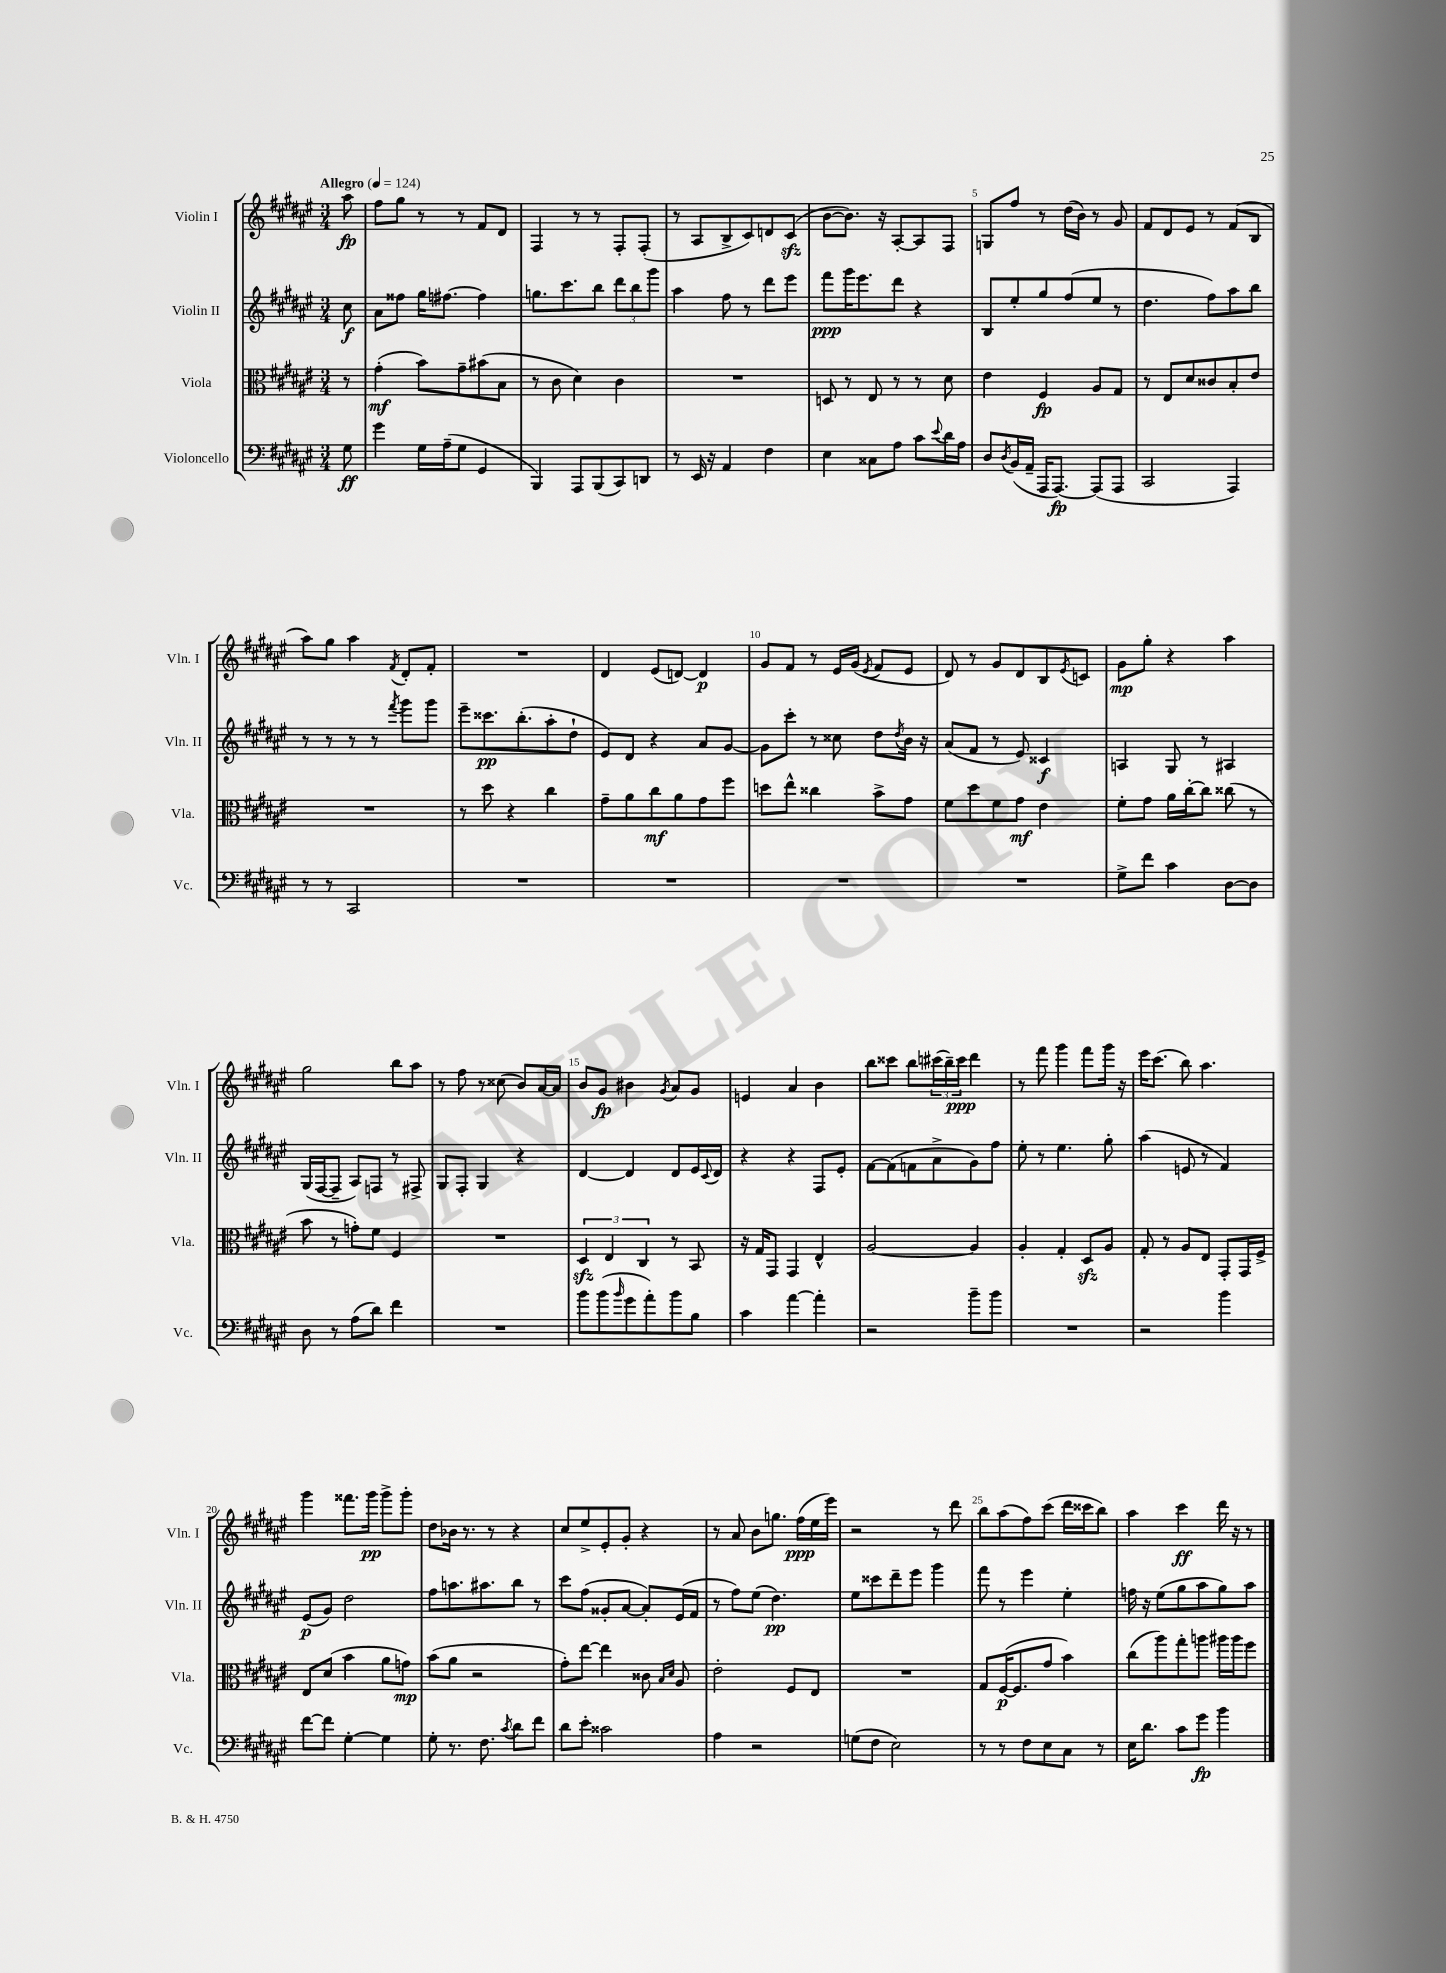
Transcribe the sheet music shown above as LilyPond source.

<<
\new StaffGroup <<
\new Staff = "s0" \with { instrumentName = "Violin I" shortInstrumentName = "Vln. I" } {
    \clef treble \key fis \major \numericTimeSignature \time 3/4 \partial 8 \tempo "Allegro" 4 = 124
    ais''8\fp |
    fis''8 gis''8 r8 r8 fis'8 dis'8 |
    fis4 r8 r8 fis8-. fis8-.( |
    r8 ais8 b8-> cis'8) d'8 cis'8\sfz( |
    b'8~ b'8.) r16 ais8~-. ais8 fis8 |
    g8 fis''8 r8 dis''16( b'16) r8 gis'8 |
    fis'8 dis'8 eis'8 r8 fis'8( b8 |
    ais''8) gis''8 ais''4 \acciaccatura { fis'8 } dis'8-. fis'8-. |
    R2. |
    dis'4 eis'8( d'8~) d'4\p |
    gis'8 fis'8 r8 eis'16 gis'16( \acciaccatura { eis'8 } fis'8 eis'8 |
    dis'8) r8 gis'8 dis'8 b8 \acciaccatura { eis'8 } c'8 |
    gis'8\mp gis''8-. r4 ais''4 |
    gis''2 b''8 ais''8 |
    r8 fis''8 r8 cisis''8( b'8) ais'16~ ais'16 |
    b'8 gis'8\fp bis'4 \acciaccatura { gis'8 } ais'8 gis'8 |
    e'4 ais'4 b'4 |
    b''8 cisis'''8 b''8 \tuplet 3/2 { cis'''16( b''16--) cis'''16\ppp } dis'''4 |
    r8 fis'''8 gis'''4 fis'''8 gis'''16 r16 |
    eis'''16 cis'''8.( b''8) ais''4. |
    gis'''4 fisis'''8. gis'''16\pp gis'''8-> gis'''8-. |
    dis''8 bes'16 r8. r8 r4 |
    cis''8 eis''8-> eis'8-. gis'8-. r4 |
    r8 ais'8 b'8 g''8. fis''16\ppp( eis''16 eis'''16) |
    r2 r8 dis'''8 |
    b''8 ais''8( fis''8) cis'''8( dis'''16 cisis'''16 b''8) |
    ais''4 cis'''4\ff dis'''16 r16 r8 \bar "|." |
}
\new Staff = "s1" \with { instrumentName = "Violin II" shortInstrumentName = "Vln. II" } {
    \clef treble \key fis \major \numericTimeSignature \time 3/4 \partial 8
    cis''8\f |
    ais'8 fisis''8 gis''16 fis''8.~ fis''4 |
    g''8. cis'''8. b''8 \tuplet 3/2 { dis'''8 b''8 gis'''8 } |
    ais''4 fis''8 r8 dis'''8 eis'''8 |
    fis'''8\ppp gis'''16 eis'''8. dis'''8 r4 |
    b8 eis''8-. gis''8 fis''8( eis''8 r8 |
    dis''4. fis''8) ais''8 b''8 |
    r8 r8 r8 r8 \acciaccatura { fis'''8 } gis'''8 gis'''8 |
    eis'''8-- cisis'''8.\pp b''8.-.( ais''8-. dis''8-! |
    eis'8) dis'8 r4 ais'8 gis'8~ |
    gis'8 cis'''8-. r8 cisis''8 dis''8 \acciaccatura { dis''8 } b'16 r16 |
    ais'8( fis'8 r8 eis'8) cisis'4\f |
    a4 gis8 r8 ais4 |
    gis16( fis16~ fis8-- ais8) f8 r8 fis8-> |
    gis8 fis8-. gis4 r4 |
    dis'4~ dis'4 dis'8 eis'16 \appoggiatura { cis'8 } dis'16 |
    r4 r4 fis8 eis'8-. |
    fis'8~ fis'8( f'8 ais'8-> gis'8) fis''8 |
    eis''8-. r8 eis''4. gis''8-. |
    ais''4( e'8 r8 fis'4) |
    eis'8\p( gis'8) dis''2 |
    fis''8 a''8. ais''8. b''8 r8 |
    cis'''8 fis''8( gisis'8-. ais'8~ ais'8-.) eis'16( fis'16 |
    r8 fis''8) eis''8( dis''4.\pp) |
    eis''8 cisis'''8 dis'''8-- eis'''8 gis'''4 |
    fis'''8 r8 eis'''4 eis''4-. |
    f''16 r16 eis''8( gis''8 ais''8 gis''8) ais''8 \bar "|." |
}
\new Staff = "s2" \with { instrumentName = "Viola" shortInstrumentName = "Vla." } {
    \clef alto \key fis \major \numericTimeSignature \time 3/4 \partial 8
    r8 |
    gis'4-.\mf( b'8) gis'8-- bis'8( b8 |
    r8 cis'8 dis'4) cis'4 |
    R2. |
    d8 r8 eis8 r8 r8 dis'8 |
    eis'4 fis4\fp ais8 gis8 |
    r8 eis8 dis'8 cisis'8 b8-. eis'8 |
    R2. |
    r8 dis''8 r4 cis''4 |
    gis'8-- ais'8 cis''8\mf ais'8 gis'8 fis''8 |
    d''8 eis''8-^ cisis''4 b'8-> gis'8 |
    fis'8 dis''8 fis'8 gis'8\mf eis'4 |
    fis'8-. gis'8 ais'16 cis''16~-. cis''8 cisis''8( r8 |
    b'8 r8 g'8-.) fis'8 fis4 |
    R2. |
    \tuplet 3/2 { dis4\sfz eis4 cis4 } r8 b,8 |
    r16 gis16 gis,8 gis,4 eis4-^ |
    ais2~ ais4 |
    ais4-. gis4-. dis8\sfz ais8 |
    gis8-. r8 ais8 eis8 gis,8-. gis,16 fis16-> |
    eis8 dis'8( b'4 ais'8 g'8\mp) |
    b'8( ais'8 r2 |
    gis'8-.) eis''8~ eis''4 cisis'8 \grace { b16 dis'16 } ais8 |
    eis'2-. fis8 eis8 |
    R2. |
    gis8 fis16~\p( fis8. gis'8 b'4) |
    cis''8( ais''8) gis''8-. a''8 ais''16 ais''16 fis''8 \bar "|." |
}
\new Staff = "s3" \with { instrumentName = "Violoncello" shortInstrumentName = "Vc." } {
    \clef bass \key fis \major \numericTimeSignature \time 3/4 \partial 8
    gis8\ff |
    gis'4 gis16 ais16--( gis8 gis,4 |
    b,,4) ais,,8 b,,8( cis,8) d,8 |
    r8 eis,16 r16 ais,4 fis4 |
    eis4 cisis8 ais8 cis'8 \appoggiatura { eis'8 } dis'16 ais16 |
    dis8 \acciaccatura { dis8 } b,16( ais,16-- ais,,16 ais,,8.~\fp) ais,,8( ais,,8 |
    cis,2 ais,,4) |
    r8 r8 cis,2 |
    R2. |
    R2. |
    R2. |
    R2. |
    gis8-> fis'8 cis'4 dis8~ dis8 |
    dis8 r8 ais8( dis'8) fis'4 |
    R2. |
    b'8 b'8( \grace { b'16 } gis'8 ais'8-.) b'8 b8 |
    cis'4 ais'4~ ais'4-. |
    r2 b'8-- b'8 |
    R2. |
    r2 b'4 |
    fis'8~ fis'8 gis4~-. gis4 |
    gis8-. r8. fis8. \acciaccatura { cis'8 } dis'8 fis'8 |
    dis'8 eis'8-. cisis'2 |
    ais4 r2 |
    g8( fis8 eis2) |
    r8 r8 fis8 eis8 cis8 r8 |
    eis16 dis'8. cis'8 gis'8\fp b'4 \bar "|." |
}
>>
>>
\layout { \context { \Score \override BarNumber.break-visibility = ##(#f #t #t) barNumberVisibility = #(every-nth-bar-number-visible 5) } }
